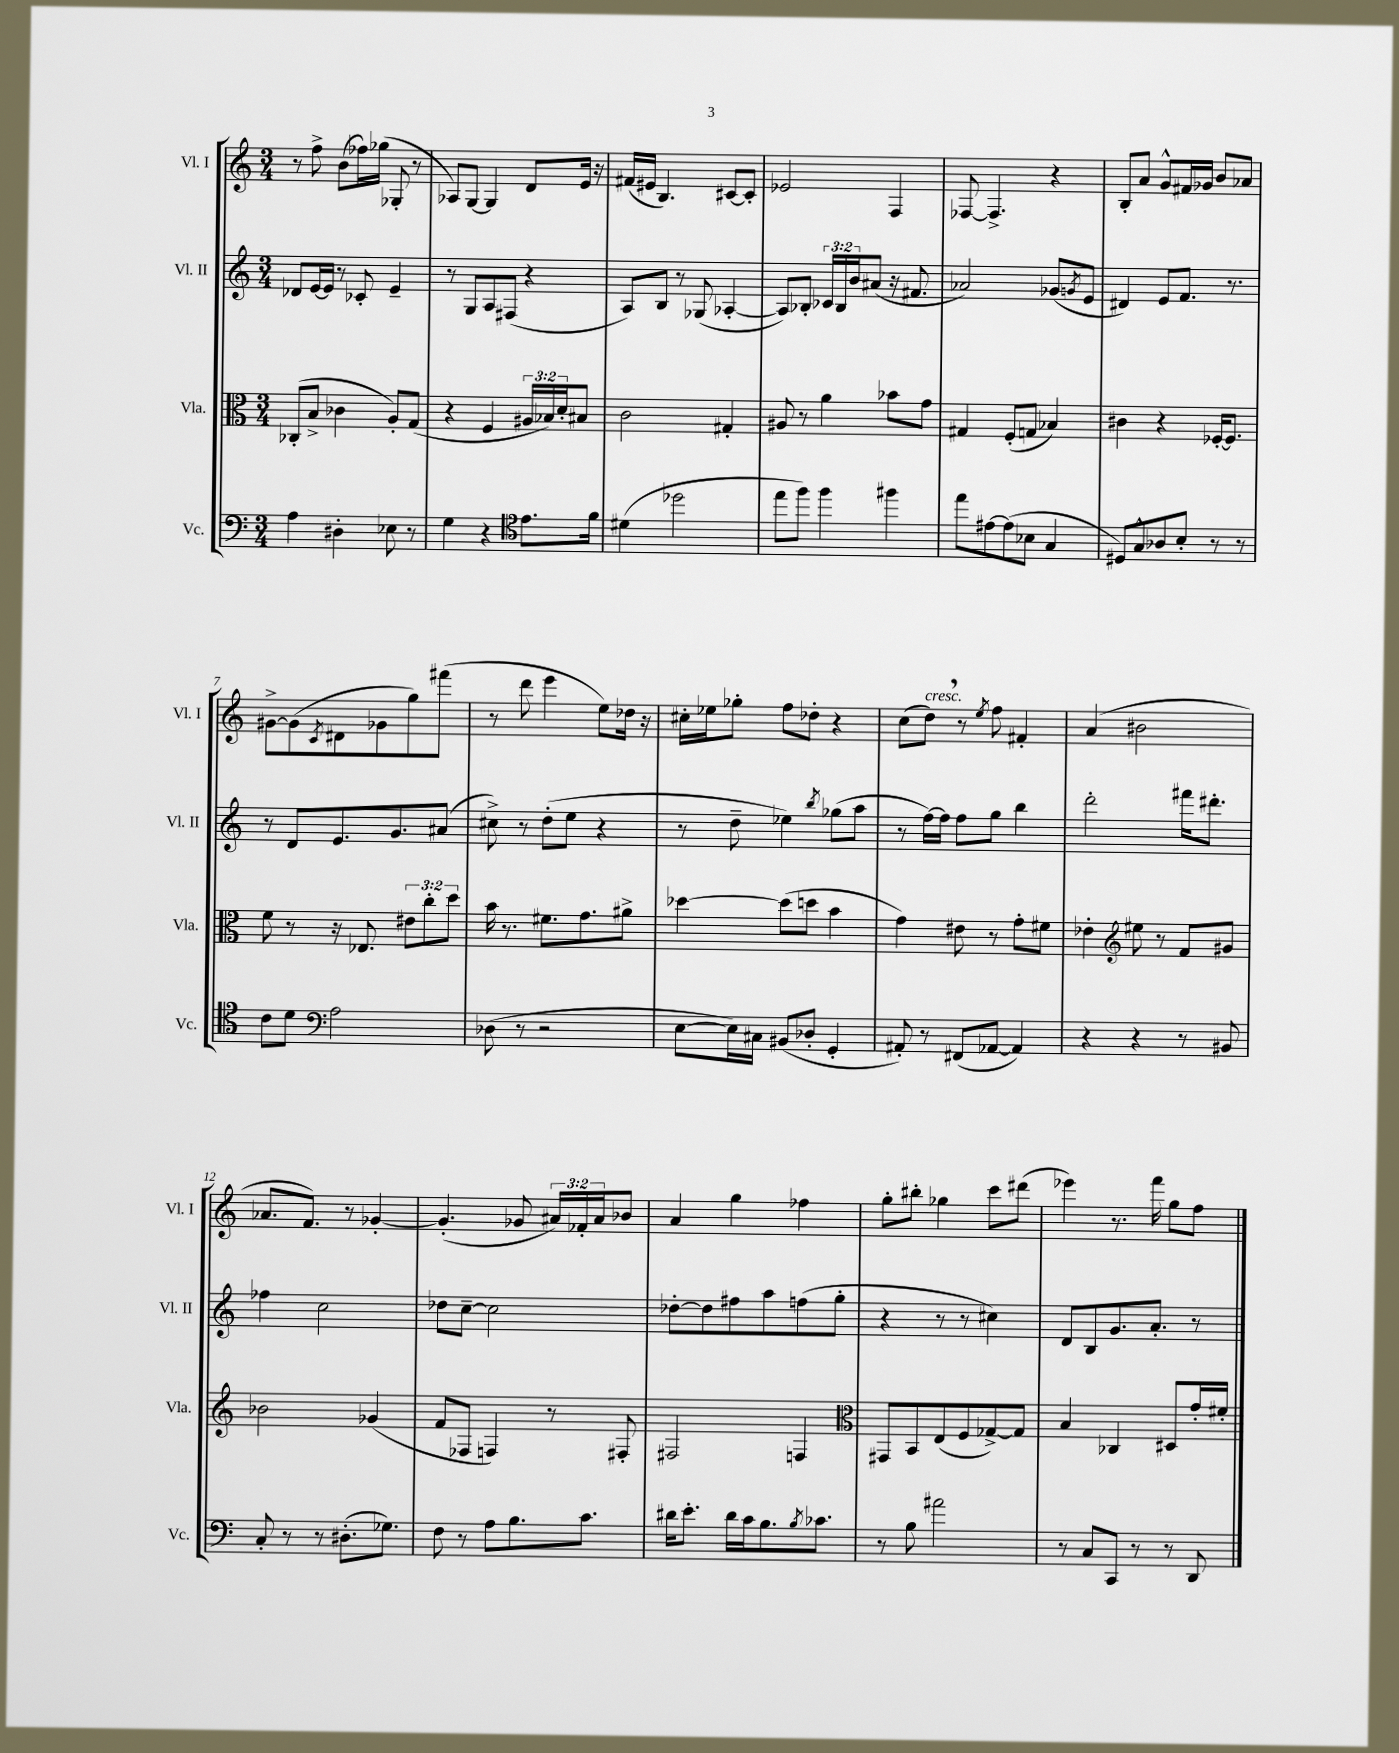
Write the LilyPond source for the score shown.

<<
\new StaffGroup <<
\new Staff = "s0" \with { instrumentName = "Vl. I" shortInstrumentName = "Vl. I" } {
    \clef treble \key c \major \numericTimeSignature \time 3/4 \override Staff.TupletNumber.text = #tuplet-number::calc-fraction-text
    r8 f''8-> b'8( fes''16) ges''16( ges8-. r8 |
    aes8) g8~ g4 d'8 e'16 r16 |
    fis'16( eis'16 b4.) cis'8~ cis'8-. |
    ees'2 f4 |
    fes8~ fes4.-> r4 |
    b8-. a'8 g'8-^ fis'16 ges'16 b'8 aes'8 |
    gis'8~-> gis'8( \acciaccatura { c'8 } dis'8 ges'8 g''8) fis'''8( |
    r8 d'''8 e'''4 e''8) des''16 r16 |
    cis''16-. ees''16 ges''8-. f''8 des''8-. r4 |
    c''8( d''8^\markup { \italic "cresc." }) \breathe r8 \acciaccatura { e''8 } f''8 fis'4-. |
    a'4( bis'2 |
    aes'8. f'8.) r8 ges'4~-. |
    ges'4.-.( ges'8 \tuplet 3/2 { ais'16) fes'16-. ais'16 } bes'8 |
    a'4 g''4 fes''4 |
    g''8-. bis''8-. ges''4 c'''8 dis'''8( |
    ees'''4) r8. f'''16 g''8 f''8 \bar "|." |
}
\new Staff = "s1" \with { instrumentName = "Vl. II" shortInstrumentName = "Vl. II" } {
    \clef treble \key c \major \numericTimeSignature \time 3/4 \override Staff.TupletNumber.text = #tuplet-number::calc-fraction-text
    des'8 e'16~ e'16 r8 ces'8-. e'4-- |
    r8 g8 a8 fis8( r4 |
    a8) b8 r8 ges8( aes4~-. |
    aes8) bes8-. \tuplet 3/2 { ces'16 bes16 b'16 } ais'8( r16 fis'8. |
    aes'2) ges'8( \acciaccatura { g'8 } e'8 |
    dis'4) e'8 f'8. r8. |
    r8 d'8 e'8. g'8. ais'8( |
    cis''8->) r8 d''8-.( e''8 r4 |
    r8 d''8-- ees''4) \acciaccatura { b''8 } ges''8( a''8 |
    r8 f''16~) f''16 f''8 g''8 b''4 |
    d'''2-. fis'''16 dis'''8.-. |
    fes''4 c''2 |
    des''8 c''8~-- c''2 |
    des''8~-. des''8 fis''8 a''8 f''8( g''8-. |
    r4 r8 r8 cis''4) |
    d'8 b8 g'8. a'8.-. r8 \bar "|." |
}
\new Staff = "s2" \with { instrumentName = "Vla." shortInstrumentName = "Vla." } {
    \clef alto \key c \major \numericTimeSignature \time 3/4 \override Staff.TupletNumber.text = #tuplet-number::calc-fraction-text
    ces8-.( b8-> ces'4 a8-.) g8( |
    r4 f4 \tuplet 3/2 { ais16 bes16) d'16-. } bis8 |
    c'2 gis4-. |
    ais8 r8 a'4 bes'8 g'8 |
    gis4 f8-.( g8 bes4) |
    cis'4 r4 fes16~-. fes8. |
    f'8 r8 r16 ees8. \tuplet 3/2 { eis'8 c''8-. d''8 } |
    b'16 r8. fis'8. g'8. ais'8-> |
    des''4~ des''8( d''8 b'4 |
    g'4) eis'8 r8 g'8-. fis'8 |
    ees'4-. \clef treble eis''8 r8 f'8 gis'8 |
    bes'2 ges'4( |
    f'8 fes8 f4) r8 fis8-. |
    fis2 f4 |
    \clef alto gis,8 b,8 e8( f8 ges8~->) ges8 |
    b4 ces4 dis8 g'16-. fis'16-. \bar "|." |
}
\new Staff = "s3" \with { instrumentName = "Vc." shortInstrumentName = "Vc." } {
    \clef bass \key c \major \numericTimeSignature \time 3/4
    a4 dis4-. ees8 r8 |
    g4 r4 \clef tenor e'8. f'16 |
    dis'4( des''2 |
    e''8 f''8) f''4 fis''4 |
    e''8 eis'8~ eis'8( bes8 g4 |
    dis8) g8-^ aes8 b8-. r8 r8 |
    c'8 d'8 \clef bass a2 |
    des8( r8 r2 |
    e8~ e16) cis16 bis,8( des8-. g,4-. |
    ais,8-.) r8 fis,8( aes,8~ aes,4) |
    r4 r4 r8 bis,8 |
    c8-. r8 r8 dis8.-.( ges8.) |
    f8 r8 a8 b8. c'8. |
    dis'16 e'8.-. dis'16 c'16 b8. \acciaccatura { b8 } ces'8. |
    r8 b8 ais'2 |
    r8 c8 c,8 r8 r8 d,8 \bar "|." |
}
>>
>>
